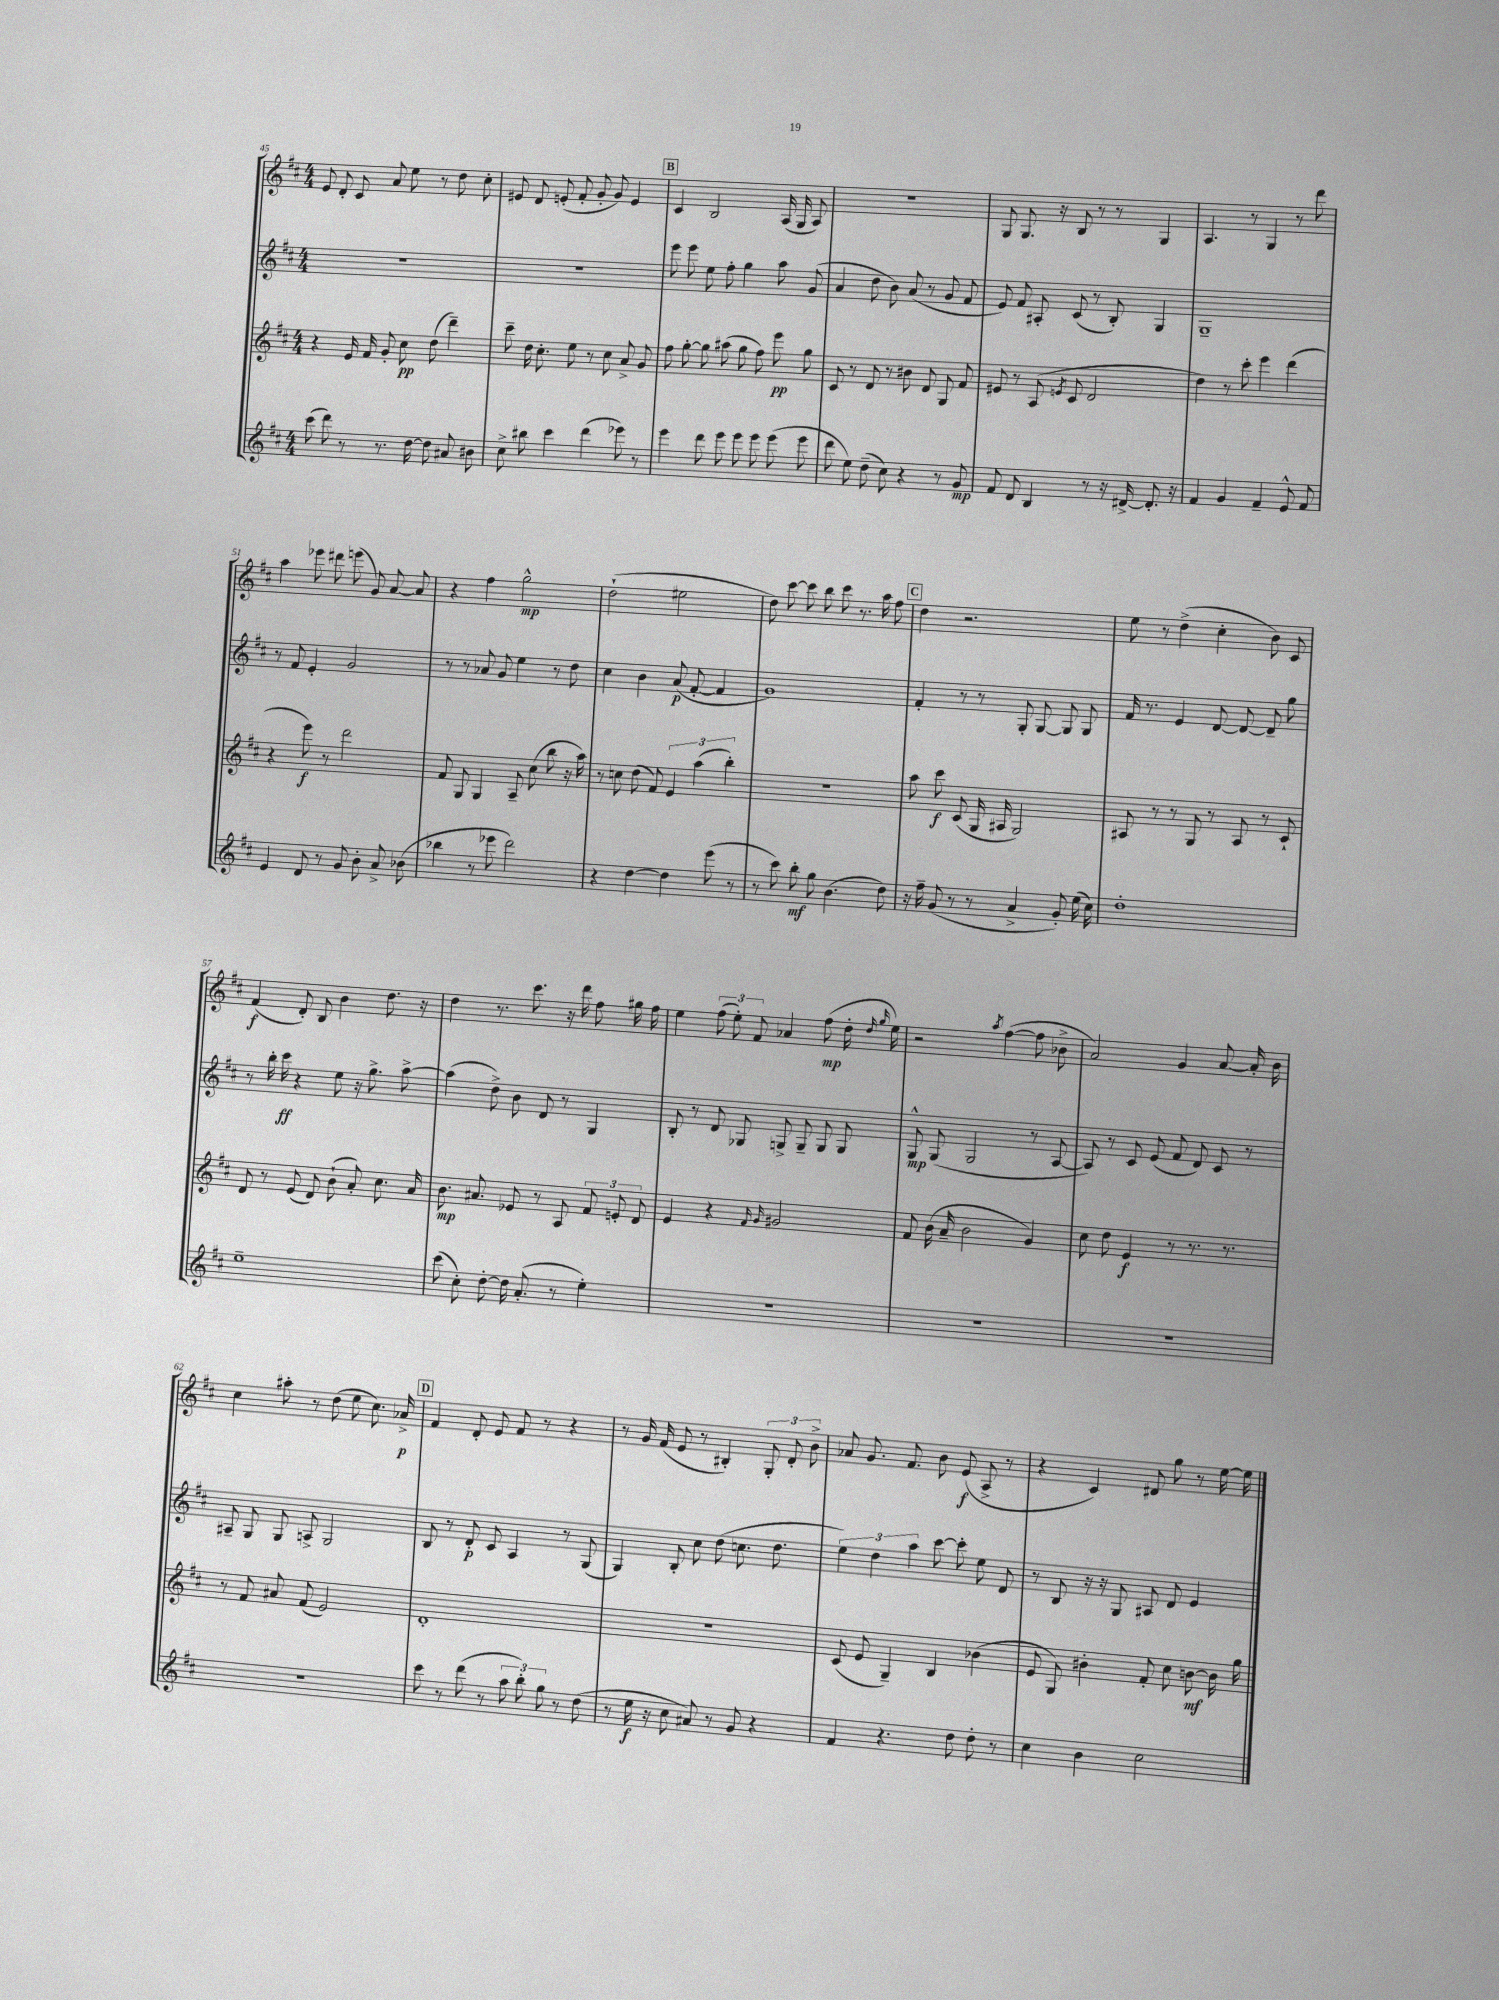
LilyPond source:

<<
\new StaffGroup <<
\new Staff = "s0" {
    \clef treble \key d \major \numericTimeSignature \time 4/4
    \autoBeamOff e'8 d'8-. cis'8 a'8 e''8 r8 d''8 cis''8-. |
    eis'8 d'8 e'8-.( fis'8-. g'8-. g'8) e'4 |
    \mark \markup { \box "B" } cis'4 b2 a16( g16 a8) |
    R1 |
    g8 g8. r16 b8 r8 r8 g4 |
    a4. r8 g4 r8 d'''8 |
    a''4 ees'''8 dis'''8 e'''8( g'8) a'8~ a'8 |
    r4 fis''4 g''2-^\mp |
    d''2-!( eis''2 |
    d''8) cis'''8~ cis'''8 b''8 cis'''8 r8. a''16 fis''8 |
    \mark \markup { \box "C" } d''4 r2. |
    e''8 r8 d''4->( cis''4-. b'8) cis'8 |
    fis'4\f( d'8-.) b8 b'4 d''8. r16 |
    d''4 r8. cis'''8. r16 d'''16 fis''8 gis''16 fis''16 |
    e''4 \tuplet 3/2 { fis''8( e''8-.) fis'8 } aes'4 fis''8\mp( d''16-. \grace { d''16 g''16 } e''16) |
    r2 \acciaccatura { a''8 } fis''4~( fis''8 bes'8-> |
    a'2) g'4 a'8~ a'16-. b'16 |
    cis''4 ais''8-. r8 d''8( e''8 cis''8.) aes'16->\p |
    \mark \markup { \box "D" } fis'4 d'8-. e'8 fis'8 r8 r4 |
    r8 g'16 fis'16( e'8 r8 bis4-.) \tuplet 3/2 { g8-. d'8-. b'8-> } |
    aes'8 g'8. fis'8. b'8 e'8\f( a8-> r8 |
    r4 cis'4) dis'8 g''8 r8 e''16~ e''16 \bar "|." |
}
\new Staff = "s1" {
    \clef treble \key d \major \numericTimeSignature \time 4/4
    \autoBeamOff R1 |
    R1 |
    \mark \markup { \box "B" } e'''8 e'''8 e''8 fis''8-. g''4 a''8 g'8( |
    a'4 d''8 b'8) a'8( r8 g'8 fis'8 |
    e'8) fis'8 ais8-. cis'8( r8 b8-.) g4 |
    g1-- |
    r8 fis'8 e'4-. g'2 |
    r8 r8 aes'8 g'8 e''4 r8 d''8 |
    cis''4 b'4 a'8\p( fis'8~-. fis'4 |
    g'1) |
    \mark \markup { \box "C" } fis'4-. r8 r8 g8-. g8~ g8 g8 |
    fis'16 r8. e'4 d'8~ d'8~ d'8-- g''8 |
    r8 b''16-. cis'''16\ff r4 e''8 r16 g''8.-> a''8~-> |
    a''4( d''8->) b'8 d'8 r8 g4 |
    b8-. r8 d'8 ges8 g8-> g8-- g8 g8 |
    g8-^\mp g8( g2 r8 a8~ |
    a8) r8 cis'8 e'8( fis'8 d'8) cis'8 r8 |
    ais8-- g8 g8 a8-> g2 |
    \mark \markup { \box "D" } b8 r8 d'8-.\p cis'8 a4 r8 g8( |
    g4) b8-. cis''8 d''8( c''8. d''8. |
    \tuplet 3/2 { e''4) d''4 a''4 } cis'''8~ cis'''8-. e''8 d'8 |
    r8 b8 r16 r16 g8 ais8 d'8 e'4 \bar "|." |
}
\new Staff = "s2" {
    \clef treble \key d \major \numericTimeSignature \time 4/4
    \autoBeamOff r4 e'16 fis'16 g'8-. cis''8\pp d''8( d'''4--) |
    cis'''8-- d''16 cis''8.-. e''8 r8 cis''8 a'8-> g'8 |
    \mark \markup { \box "B" } fis''8 g''8~-. g''8 ais''8( g''8 fis''8) e'''8\pp g''8 |
    cis'8 r8 d'8 r8 bis'8 d'8 g8 fis'8 |
    eis'8 r8 a8( \acciaccatura { e'8 } cis'8 d'2 |
    d''4) r8 cis'''8-. e'''4 d'''4( |
    r4 e'''8\f) r8 d'''2 |
    fis'8 g8 g4 a8-- cis''8( b''8 r16 a''16) |
    r8 c''8 d''8( fis'8) \tuplet 3/2 { e'4 a''4( b''4-.) } |
    R1 |
    \mark \markup { \box "C" } a''8 cis'''8\f cis'8( g16 ais16 g2) |
    ais8 r8 r8 g8 r8 ais8 r8 cis'8-! |
    d'8 r8 e'8( d'8) b'8-!( a'8-.) cis''8. a'16 |
    b'8.\mp ais'8. ees'8 r8 a8 \tuplet 3/2 { fis'8 e'8-. d'8 } |
    e'4 r4 \grace { fis'16 g'16 } gis'2 |
    fis'8 b'16( a'16-- b'2 g'4) |
    cis''8 d''8 e'4\f r8 r8. r8. |
    r8 fis'8 ais'8 fis'8( e'2) |
    \mark \markup { \box "D" } d'1-. |
    R1 |
    cis'8( e'8 g4--) b4 bes'4( |
    e'8 g8) bis'4-. fis'8-. cis''8 b'8~\mf b'16 g''16 \bar "|." |
}
\new Staff = "s3" {
    \clef treble \key d \major \numericTimeSignature \time 4/4
    \autoBeamOff cis'''8( d'''8) r8 r8. d''16~ d''8 ais'8 bis'8 |
    cis''8-> bis''8 cis'''4 d'''4( ees'''8) r8 |
    \mark \markup { \box "B" } e'''4 d'''8 e'''8 e'''8 e'''8 e'''8( e'''8 |
    d'''8 e''8) d''8--( cis''8) r4 r8 g'8\mp |
    fis'8 d'8 b4 r8 r16 dis'16~-> dis'8.-. r16 |
    fis'4 g'4 fis'4-- e'8-^ fis'8 |
    e'4 d'8 r8 g'8 b'8-. a'8-> bes'8( |
    bes''4 r8 ees'''8 d'''2) |
    r4 d''4~ d''4 e'''8( r8 |
    r8 cis'''8) b''8-.\mf g''8 b'4.( d''8) |
    \mark \markup { \box "C" } r16 fis''16-- g'8( r8 r8 a'4-> g'8-.) e''16( cis''16) |
    d''1-. |
    e''1-- |
    cis'''8( cis''8-.) d''8~-. d''16 a'8.-.( r8 e''4-.) |
    R1 |
    R1 |
    R1 |
    R1 |
    \mark \markup { \box "D" } cis'''8 r8 d'''8( r8 \tuplet 3/2 { a''8 b''8-.) g''8 } r8 d''8( |
    r8 e''16\f r16 cis''8 ais'8) r8 g'8 r4 |
    fis'4 r4. d''8 d''8-. r8 |
    cis''4 b'4 cis''2 \bar "|." |
}
>>
>>
\layout { \context { \Score currentBarNumber = #45 } }
